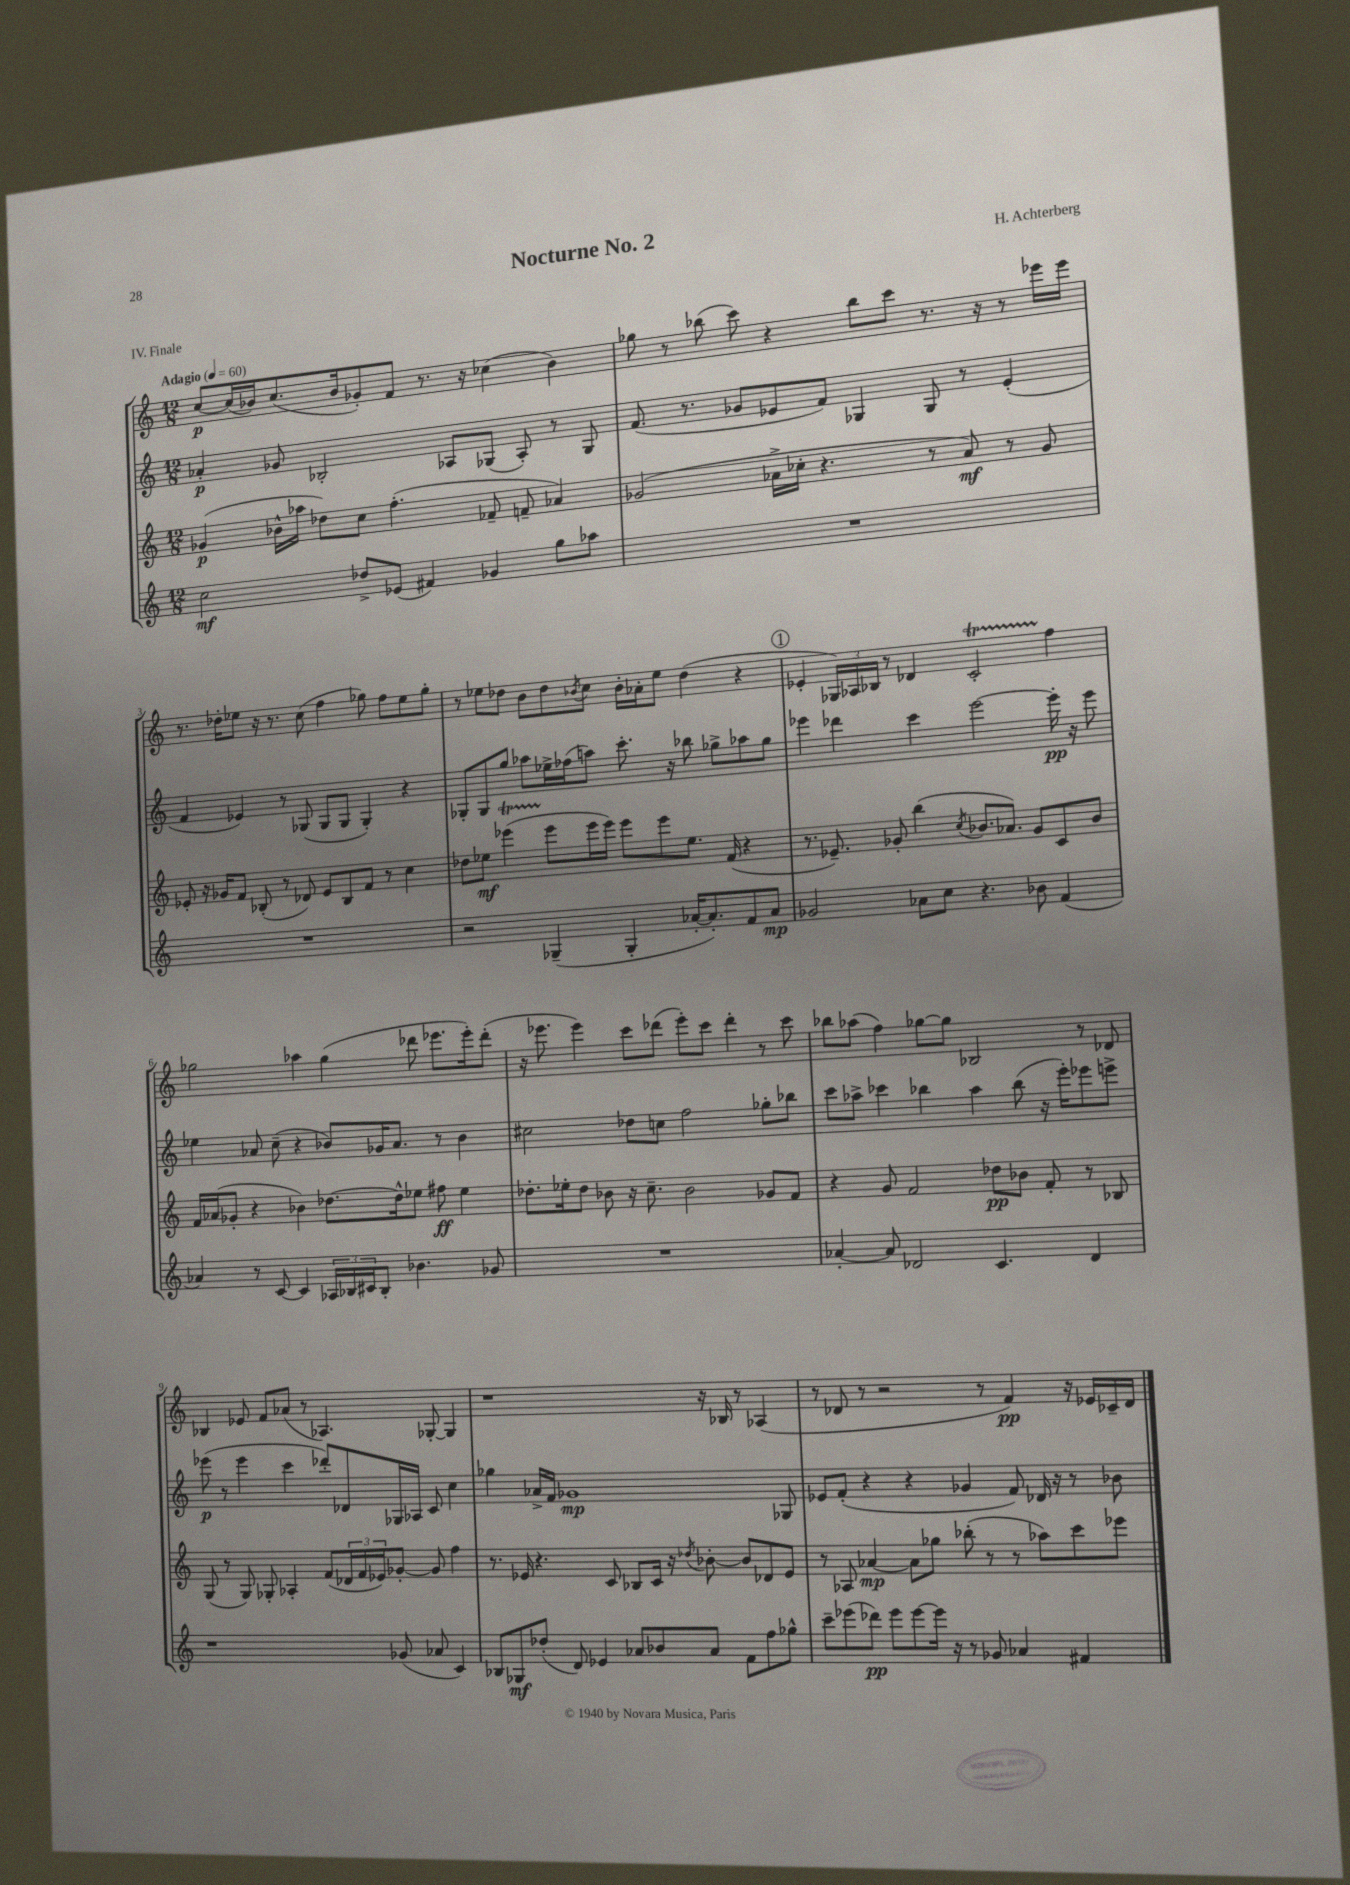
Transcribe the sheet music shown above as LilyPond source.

\header { title = "Nocturne No. 2" composer = "H. Achterberg" piece = "IV. Finale" }
<<
\new StaffGroup <<
\new Staff = "s0" {
    \clef treble \key c \major \numericTimeSignature \time 12/8 \tempo "Adagio" 4 = 60
    c''8~\p c''16( bes'16) c''8.( bes'16 ges'8-.) f'8 r8. r16 ces''4( bes'4) |
    ges''8 r8 bes''8( c'''8) r4 bes''8 c'''8 r8. r16 r8 ees'''16 ees'''16 |
    r8. des''16-. ees''8 r16 r8. c''8( f''4 ges''8) f''8 ees''8 ges''8-. |
    r8 ees''8 des''8 b'8 des''8 \acciaccatura { bes'8 } c''8 bes'16-. aes'16-. ees''8 des''4( r4 |
    \mark \markup { \circle "1" } ees'4-. \tuplet 3/2 { ges16) aes16 bes16 } r8 des'4 c'2-.\startTrillSpan f''4\stopTrillSpan |
    ges''2 aes''4 ges''4( des'''8 ees'''8. ees'''16-.) des'''8-.( |
    r16 ees'''8. ees'''4) c'''8 des'''8( ees'''8-.) c'''8 des'''4-. r8 c'''8 |
    bes''8 aes''8( f''4) ges''8~ ges''8 bes2 r8 des'8 |
    bes4 ees'8 f'8 aes'8( r8 aes4.) ges8~-. ges4 |
    r1 r16 bes16 r8 aes4( |
    r8 des'8 r8 r2 r8 f'4\pp) r16 ees'16 ces'16-- des'16 \bar "|." |
}
\new Staff = "s1" {
    \clef treble \key c \major \numericTimeSignature \time 12/8
    aes'4-.\p ges'8 bes2-. aes8 ges8( aes8-.) r8 ges8 |
    f'8.( r8. ges'8 ees'8 f'8) ges4 ges8 r8 ees'4-.( |
    f'4 ees'4) r8 ges8( ges8 ges8 ges4-.) r4 |
    ges8-. ges8 g''8 aes''8 ees''16-> fes''16( a''8) c'''8.-. r16 bes''8 ges''8-> aes''8 ges''8 |
    \mark \markup { \circle "1" } ees'''4 des'''4 c'''4 ees'''2~ ees'''16-.\pp r16 ees'''8 |
    ees''4 aes'8 c''8--( r4 bes'8) ges'16 aes'8. r8 bes'4 |
    cis''2 des''8 c''8 f''2 ges''8-. bes''8 |
    c'''8 aes''8-> ces'''4 bes''4 aes''4 bes''8( r16 e'''16-.) ees'''8 e'''8-> |
    ees'''8\p( r8 ees'''4 c'''4 des'''8-.) des'8 ges16 aes16 c'8 c''4 |
    ges''4 aes'16-> f'16 ges'1\mp ges8 |
    ees'8 f'8-.( r4 r4 ges'4 f'8) des'16 r16 r8 bes'8 \bar "|." |
}
\new Staff = "s2" {
    \clef treble \key c \major \numericTimeSignature \time 12/8
    ges'4\p( bes'16-^ aes''16 des''8) c''8 f''4.-.( fes'8-- f'8-- aes'4) |
    ges'2( aes'16-> ces''16-. r4. r8 aes'8\mf) r8 ges'8 |
    ees'8-. r16 ges'16 f'8 bes8-.( r8 des'8) ees'8 bes8 f'8 r8 c''4 |
    des''8 ees''8\mf ees'''4\startTrillSpan( ees'''8\stopTrillSpan ees'''16 ees'''16) ees'''8 ees'''8 ees''8. f'16( r4 |
    \mark \markup { \circle "1" } r8. ees'8.--) ges'8-. b''4( \acciaccatura { c''8 } bes'8. aes'8.) ges'8 c'8 bes'8 |
    f'16 aes'16( ges'8-. r4 bes'4) des''8.~ des''16-^ ees''8 fis''8\ff ees''4 |
    des''8.-. ees''16-. des''8 bes'8 r16 c''8.-- bes'2 ges'8 f'8 |
    r4 g'8 f'2 des''8\pp bes'8 f'8-. r8 bes8 |
    g8( r8 g8) ges8-. aes4-. f'8( \tuplet 3/2 { des'16 f'16 ees'16) } ges'8~-. ges'8 f''4 |
    r8. ees'16 r4. c'8 bes8 c'16 r16 \acciaccatura { des''8 } bes'8~-. bes'8 des'8 ees'8 |
    r8 aes8 aes'4~\mp aes'8 ges''8 bes''8-.( r8 r8 aes''8) c'''8 ees'''8 \bar "|." |
}
\new Staff = "s3" {
    \clef treble \key c \major \numericTimeSignature \time 12/8
    c''2\mf des''8-> ees'8( fis'4) ges'4 g''8 aes''8 |
    R1. |
    R1. |
    r2 ges4--( ges4-. aes'16~-. aes'8.-.) f'8 aes'8\mp |
    \mark \markup { \circle "1" } ges'2 aes'8 c''8 r4. bes'8 f'4( |
    aes'4) r8 c'8~ c'4 \tuplet 3/2 { aes16 bes16 cis'16 } bes8-. bes'4. ges'8 |
    R1. |
    aes'4~-. aes'8 des'2 c'4. des'4 |
    r1 ges'8( aes'8 c'4) |
    bes8 ges8\mf des''8-.( d'8) ees'4 aes'8 bes'8 aes'8 f'8 f''8 ges''8-^ |
    c'''8-- ees'''8( des'''8\pp) ees'''8 ees'''8~ ees'''16 r16 r8 ges'8 aes'4 fis'4 \bar "|." |
}
>>
>>
